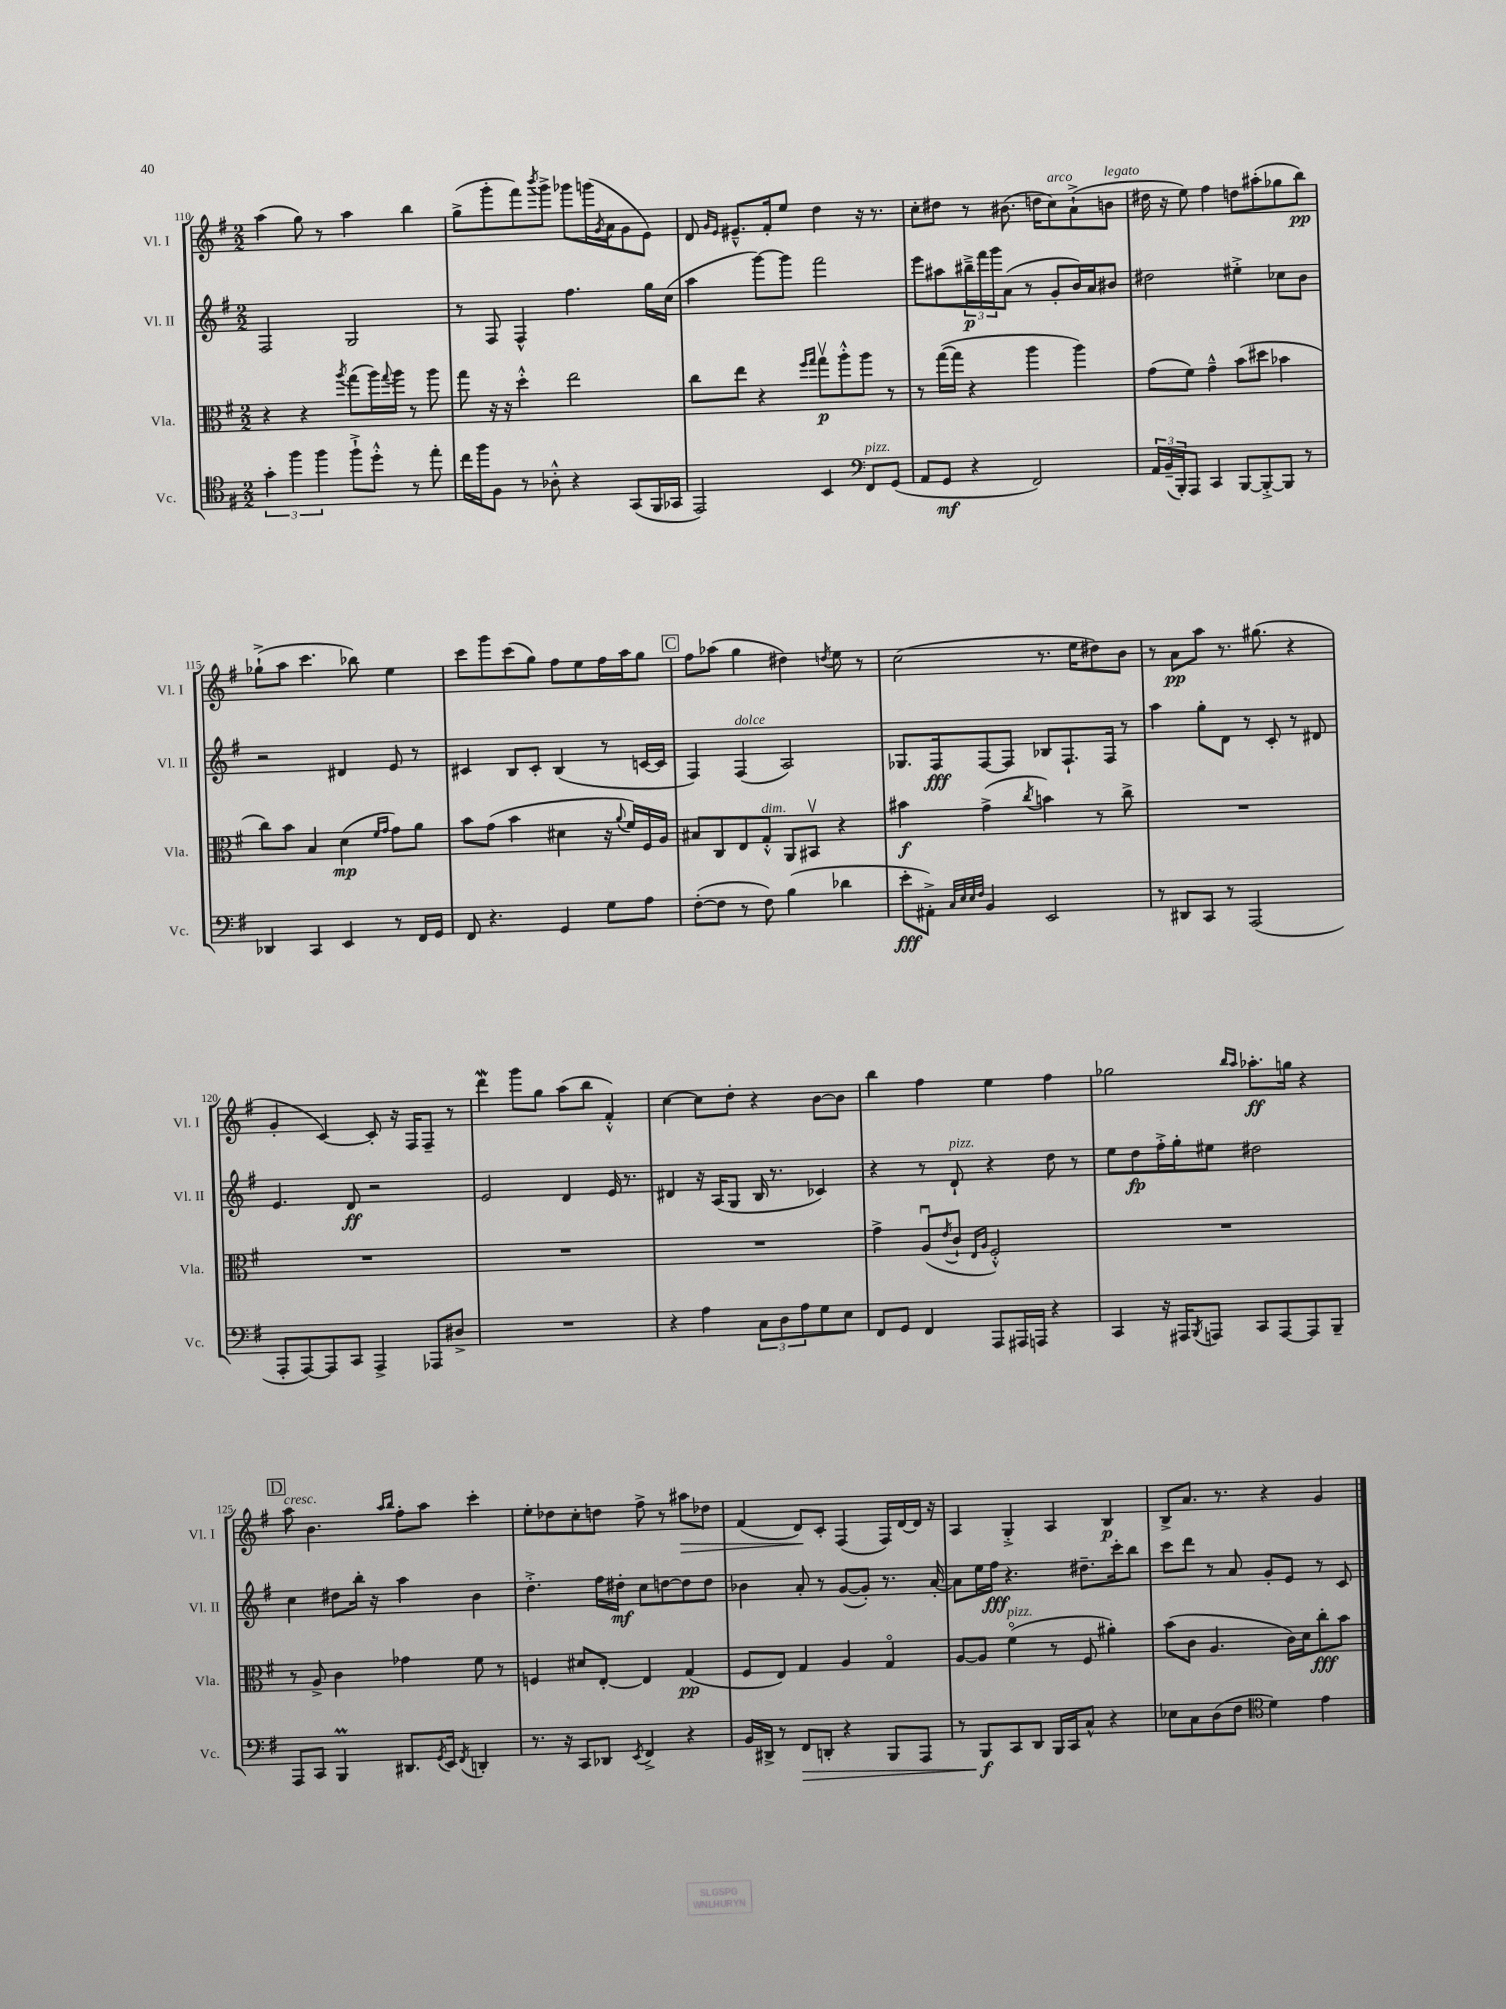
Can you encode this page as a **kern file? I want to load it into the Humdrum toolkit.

**kern	**kern	**kern	**kern
*staff4	*staff3	*staff2	*staff1
*clefC4	*clefC3	*clefG2	*clefG2
*k[f#]	*k[f#]	*k[f#]	*k[f#]
*M2/2	*M2/2	*M2/2	*M2/2
6g'	4r	2F#	(4aa
6ff#	.	.	.
.	4r	.	8gg)
6ff#	.	.	.
.	.	.	8r
.	8qaa	.	.
8ff#`^	(8gg	2G	4aa
8dd'^^	16aa)	.	.
.	8qqgg	.	.
.	16aa	.	.
8r	8r	.	4bb
8ee'	8aa	.	.
=	=	=	=
16cc	8gg	8r	(8gg^
16ff#	.	.	.
8F#	16r	8F#	8ggg'
.	16r	.	.
8r	4dd'^^	4F#^^	8fff#)
.	.	.	8qbbb
8A-'^^	.	.	8ggg^
4r	2ee	4.ff#	8ggg-
.	.	.	(16ggg
.	.	.	8qg
.	.	.	16a
(8GG	.	.	8g
16FF#	.	16gg	8e)
16GG-	.	(16cc	.
=	=	=	=
2EE)	8cc	4aa	8d
.	.	.	16qqg
.	.	.	16qqe
.	8ee	.	8.e#~^^
.	4r	[8ggg)	.
.	.	.	16f#'
.	.	8ggg]	8ee
.	16qqff#	.	.
.	16qqgg	.	.
4BB	8ggv	2fff#	4dd
.	8aa'^^	.	.
*clefF4	*	*	*
8FF#	8aa	.	16r
.	.	.	8.r
(8GG	8r	.	.
=	=	=	=
8AA	8r	8eee	8cc'
8GG	([16gg	8aa#	8dd#
.	16gg]	.	.
4r	4r	24bb#~^	8r
.	.	24fff#	.
.	.	24ggg	.
.	.	(8a	(8.b#
2FF#)	4aa	8r	.
.	.	.	16dd
.	.	8g'	8cc)
.	4aa)	16b)	(8a`^
.	.	16a	.
.	.	8b#	8b
=	=	=	=
24AA	(8g	2dd#	16dd#
(24BB~	.	.	.
.	.	.	16r
24BBB')	.	.	.
8AAA	8f#)	.	8ee)
4CC	4g~^^	.	4ff#
[8BBB	(8b	4ee#'^	8dd
8BBB'^_	8dd#	.	(8aa#'
8BBB]	4b-	8cc-	8gg-
8r	.	8b	8bb)
=	=	=	=
4DD-	8cc)	2r	(8gg-`^
.	8b	.	8aa
4CC	4B	.	4.ccc
4EE	(4d	4d#	.
.	.	.	8bb-)
.	16qqf#	.	.
.	16qqg	.	.
8r	8g)	8e	4ee
16FF#	8a	8r	.
16GG	.	.	.
=	=	=	=
8FF#	8b	4c#	8ccc
4.r	(8g	.	8ggg
.	4b	8B	(8ccc
.	.	8c#'	8gg)
4GG	4d#	(4B	8ff#
.	.	.	8ee
8G	16r	8r	16ff#
.	8qqa	.	.
.	16f#)	.	16aa
8A	16F#	[16c	8gg
.	16A	16c]	.
=	=	=	=
([8F#'	8B#	4F#)	8ff#
8F#]	8C	.	(8aa-
8r	8E	(4F#	4gg
8F#)	8G'^^	.	.
(4B	8AA	2A)	4dd#)
.	8BB#v	.	.
.	.	.	8qdd
4d-	4r	.	8ee
.	.	.	8r
=	=	=	=
8e'	4b#	8.G-	(2cc
8AA#'^)	.	.	.
.	.	16F#	.
32qqC	.	.	.
32qqE	.	.	.
32qqE	.	.	.
32qqF#	.	.	.
4BB	(4g^	[8F#	.
.	.	8F#]	.
.	8qcc	.	.
2EE	4b)	8B-	8.r
.	.	8.F#`	.
.	.	.	16ee
.	8r	.	8dd#)
.	.	16F#	.
.	8cc^	8r	8b
=	=	=	=
8r	1r	4aa	8r
8DD#	.	.	8a
8CC	.	8gg'	8aa
8r	.	8d	8.r
(2AAA	.	8r	.
.	.	.	(8.gg#
.	.	8c'	.
.	.	8r	4r
.	.	8d#	.
=	=	=	=
8AAA'	1r	4.e	4g'
[8AAA)	.	.	.
8AAA]	.	.	[4c)
8CC	.	8d	.
4AAA^	.	2r	8c']
.	.	.	16r
.	.	.	16F#
8AAA-	.	.	8F#~
8D#^	.	.	8r
=	=	=	=
1r	1r	2e	4ddd
.	.	.	8ggg
.	.	.	8gg
.	.	4d	(8aa
.	.	.	8bb
.	.	16e	4f#'^^)
.	.	8.r	.
=	=	=	=
4r	1r	4d#	[4cc
4A	.	16r	8cc]
.	.	(16A	.
.	.	8G	8dd'
12C	.	16B	4r
.	.	8.r	.
12D	.	.	.
12A	.	.	.
8G	.	4c-)	[8b
8E	.	.	8b]
=	=	=	=
8FF#	4g^	4r	4bb
8GG	.	.	.
4FF#	(8Au	8r	4ff#
.	8qe	.	.
.	8c`	8d`	.
.	16qqE	.	.
.	16qqA	.	.
8AAA	2F#'^^)	4r	4ee
16AAA#	.	.	.
16AAA	.	.	.
4r	.	8dd	4ff#
.	.	8r	.
=	=	=	=
4CC	1r	8ee	2gg-
.	.	8dd	.
16r	.	16ff#'^	.
16AAA#	.	16gg'	.
8qBBB	.	.	.
8AAA	.	8ee#	.
.	.	.	16qqbb
.	.	.	16qqaa
8CC	.	2dd#	8.aa-'
[8AAA	.	.	.
.	.	.	16gg
8AAA]	.	.	4r
8BBB~	.	.	.
=	=	=	=
8AAA	8r	4cc	8aa
8CC	8A^	.	4.b
4BBB	4c	8dd#	.
.	.	16bb'	.
.	.	16r	.
.	.	.	16qqaa
.	.	.	16qqbb
8.DD#	4g-	4aa	8ff#'
.	.	.	8aa
8qGG	.	.	.
16EE	.	.	.
8qFF#	.	.	.
4DD'	8f#	4b	4ccc'
.	8r	.	.
=	=	=	=
8.r	4F	4.dd'^	8ee'
.	.	.	8dd-
16r	.	.	.
8CC	8d#	.	8cc'
8DD-	[8E'	16ff#	8dd
.	.	16dd#'	.
8qEE	.	.	.
4FF#^	4E]	8cc	8ff#^
.	.	[8dd	8r
4r	(4G	8dd]	8aa#
.	.	8dd	8dd-
=	=	=	=
16BB	8F#	4b-	(4f#
16DD#^	.	.	.
8r	8E)	.	.
8FF#	4G	8a'	8d)
8DD'	.	8r	8c'
4r	4A	([8g	(4F#
.	.	8g'])	.
8BBB	4Go	8.r	16F#)
.	.	.	[16d
8AAA	.	.	16d]
.	.	[16a'	16r
=	=	=	=
8r	[8A	8a]	4A
8BBB	8A]	16ee	.
.	.	16ff#	.
8CC	(4f#o	4.r	4G'^
8DD	.	.	.
16BBB	8r	.	4A
16CC	.	.	.
8C^^	8F#	8.dd#~	.
4r	4a#')	.	4B
.	.	16ccc'	.
.	.	8bb	.
=	=	=	=
8E-	(8b	8ccc	8B^
8C	8c	8ddd	8.a
(8D	4.A	8r	.
.	.	.	8.r
8F#	.	8a	.
*clefC4	*	*	*
4d)	.	8g'	4r
.	16c)	8e	.
.	16d	.	.
4e	8cc'	8r	4g
.	8b	8c	.
==	==	==	==
*-	*-	*-	*-
